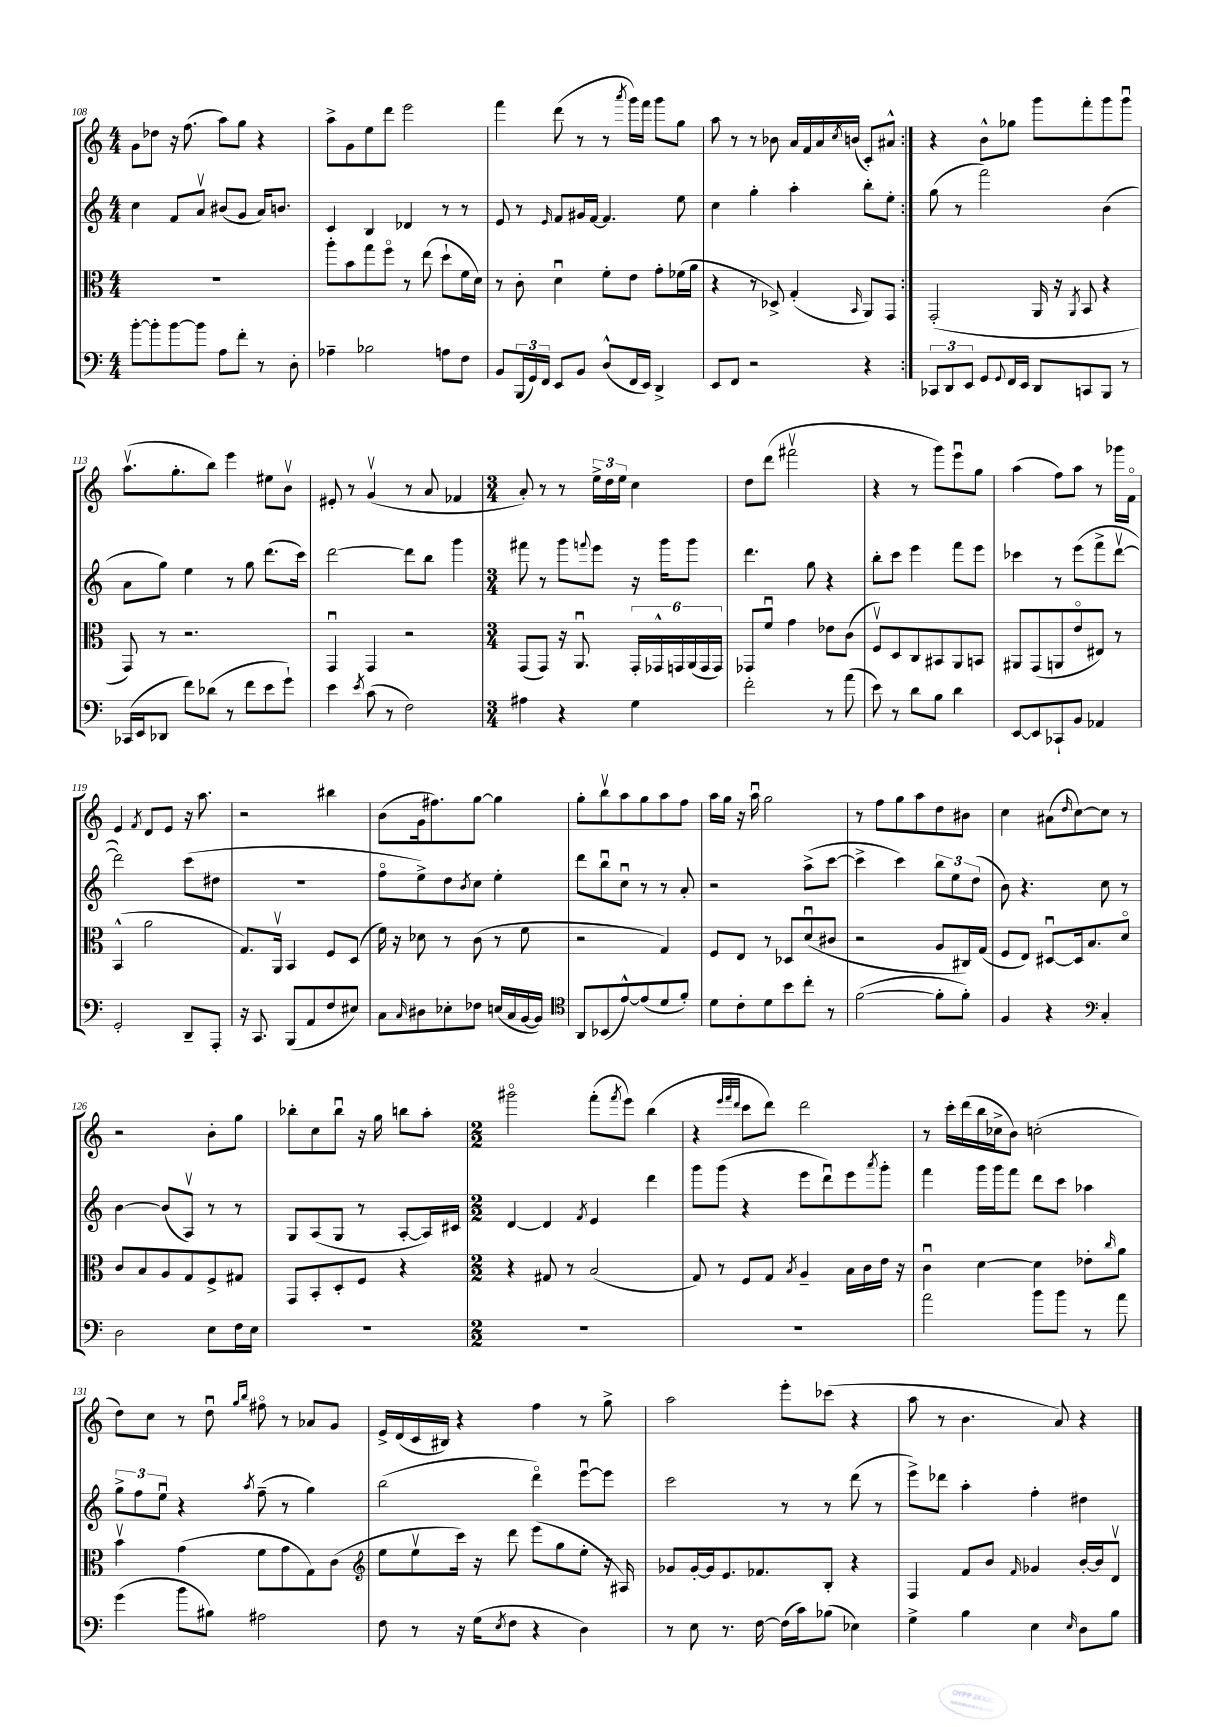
<<
\new StaffGroup <<
\new Staff = "s0" {
    \clef treble \key c \major \numericTimeSignature \time 4/4
    \repeat volta 2 { g'8 des''8 r16 f''8.( a''8) g''8 r4 |
    a''8-> g'8 e''8 d'''8 e'''2 |
    f'''4 d'''8( r8 r8 \acciaccatura { a'''8 } g'''16) f'''16 g'''8 g''8 |
    a''8 r8 r8 bes'8 a'16 f'16 a'16 \acciaccatura { c''8 } b'16( c'8-.) ais'8-^ | }
    r4 b'8-^ ges''8 g'''8 f'''8-. g'''8 g'''8\downbow |
    a''8.\upbow( g''8.-. b''8) e'''4 eis''8 b'8\upbow |
    eis'8-. r8 g'4\upbow( r8 a'8 fes'4 |
    \numericTimeSignature \time 3/4 a'8-.) r8 r8 \tuplet 3/2 { e''16-> d''16 e''16 } c''4 |
    d''8 d'''8( fis'''2\upbow |
    r4 r8 g'''8) e'''8\downbow g''8 |
    a''4( f''8) a''8 r8 ges'''16 f'16\flageolet |
    e'4 \acciaccatura { f'8 } d'8 e'8 r16 a''8. |
    r2 bis''4 |
    b'8( g'16 fis''8.) g''8~ g''4 |
    g''8-. b''8\upbow a''8 g''8 a''8 f''8 |
    a''16 g''16 r16 a''16\downbow g''2 |
    r8 f''8 g''8 a''8 d''8 bis'8 |
    c''4 ais'8( \grace { d''16 } c''8~) c''8 r8 |
    r2 b'8-. g''8 |
    bes''8-. c''8 bes''8\downbow r16 g''16 b''8 a''8-. |
    \numericTimeSignature \time 2/2 gis'''2\flageolet f'''8-.( \acciaccatura { f'''8 } e'''8) b''4( |
    r4 \grace { e'''32 f'''32 d'''32 } c'''8 d'''8) d'''2 |
    r8 c'''16-. d'''16( b''16 ces''16-> b'8) c''2-.( |
    d''8) c''8 r8 d''8\downbow \grace { g''16 b''16 } fis''8\flageolet r8 aes'8 g'8 |
    e'16-> d'16( c'16 bis16) r4 f''4 r8 g''8-> |
    a''2 e'''8-. ces'''8( r4 |
    a''8 r8 b'4. a'8) r4 \bar "|." |
}
\new Staff = "s1" {
    \clef treble \key c \major \numericTimeSignature \time 4/4
    \repeat volta 2 { c''4 f'8 a'8\upbow bis'8( g'8 a'16) b'8. |
    c'4 b4 des'4 r8 r8 |
    e'8 r8 \grace { e'16 } f'8 gis'16 f'16~ f'4. e''8 |
    c''4 g''4-. a''4-. b''8-. e''8-. | }
    g''8( r8 f'''2) b'4( |
    a'8 g''8) e''4 r8 g''8 d'''8.( c'''16) |
    d'''2~ d'''8 b''8 g'''4 |
    \numericTimeSignature \time 3/4 fis'''8 r8 g'''8 \appoggiatura { f'''8 } e'''8 r16 g'''16 g'''8 |
    d'''4. g''8 r4 |
    b''8-. c'''8 e'''4 f'''8 e'''8 |
    ces'''4 r8 e'''8( f'''8-> d'''8~\upbow |
    d'''2) c'''8( dis''8 |
    R2. |
    f''8\flageolet e''8->) d''8 \acciaccatura { b'8 } c''8 e''4-. |
    d'''8 b''8\downbow c''8\downbow r8 r8 a'8-. |
    r2 a''8->( c'''8~ |
    c'''4-> c'''4) \tuplet 3/2 { b''8 e''8 d''8( } |
    b'8) r4. c''8 r8 |
    b'4~ b'8( a8\upbow) r8 r8 |
    g8 a8( g8 r8 a8~-. a16) cis'16 |
    \numericTimeSignature \time 2/2 d'4~ d'4 \acciaccatura { f'8 } e'4 d'''4 |
    g'''8 g'''8( r4 e'''8 d'''8\downbow) e'''8 \acciaccatura { a'''8 } g'''8-. |
    f'''4 g'''16 g'''16 f'''8 d'''8 c'''8 aes''4 |
    \tuplet 3/2 { g''8-> f''8 e''8\downbow } r4 \acciaccatura { a''8 } f''8--( r8 g''4) |
    b''2( d'''4\flageolet) e'''8~\downbow e'''8 |
    c'''2 r8 r8 d'''8( r8 |
    e'''8->) des'''8 a''4-. f''4-. dis''4 \bar "|." |
}
\new Staff = "s2" {
    \clef alto \key c \major \numericTimeSignature \time 4/4
    \repeat volta 2 { R1 |
    a''8-. b'8 g''8 f''8\flageolet r8 e''8( d''8-! f'16 d'16) |
    r8 c'8-. d'4\downbow f'8-. e'8 g'8-. fes'16( a'16 |
    r4 r8 des8->) g4-.( \grace { b,16 } a,8) g,8 | }
    g,2-.( a,16 r16 \acciaccatura { a,8 } b,8 r4 |
    g,8) r8 r2. |
    g,4\downbow g,4 r2 |
    \numericTimeSignature \time 3/4 g,8( g,8) r16 a,8.\downbow \tuplet 6/4 { g,16-. ges,16-^ g,16 a,16( g,16 g,16) } |
    ges,8 f'8\downbow g'4 ees'8 c'8( |
    f8\upbow) d8 c8 bis,8 a,8 b,8 |
    ais,8 g,8( a,8 e'8\flageolet eis8) r8 |
    b,4-^( a'2 |
    g8.) a,16\upbow b,4 f8 d8( |
    f'16) r16 des'8 r8 c'8( r8 f'8 |
    r2 g4) |
    f8 e8 r8 des8 d'8\downbow( cis'8 |
    r2 a8 cis16) g16( |
    f8 e8) dis8~\downbow dis16 b8. d'8\flageolet |
    c'8 b8 a8 g8 f8-> gis8 |
    g,8 b,8-. d8-. f8 r4 |
    \numericTimeSignature \time 2/2 r4 gis8 r8 b2( |
    g8) r8 f8 g8 \acciaccatura { b8 } a4-- b16 c'16 e'16 r16 |
    c'4\downbow d'4~ d'4 ees'8-. \grace { c''16 } a'8 |
    b'4\upbow g'4( f'8 g'8 g8) c'8( |
    \clef treble e''8 e''8\upbow c'''16) r16 d'''8 e'''8( g''8 e''8-. r16 ais16) |
    ges'8 ges'16~-. ges'16 e'8. fes'8. b8-. r4 |
    f4 f'8 b'8 \grace { f'16 } ges'4 b'16~-. b'16 d'8\upbow \bar "|." |
}
\new Staff = "s3" {
    \clef bass \key c \major \numericTimeSignature \time 4/4
    \repeat volta 2 { b'8~-. b'8-. b'8~ b'8 a8 f'8-. r8 d8-. |
    aes4-- bes2 a8 f8 |
    b,8 \tuplet 3/2 { b,,16( g,16) f,16 } e,8 b,8 d8-^( f,16 e,16) d,4-> |
    e,8 f,8 r2 r4 | }
    \tuplet 3/2 { ces,8 d,8 e,8 } g,8 \appoggiatura { g,8 } f,16 e,16 d,8 c,8 b,,8 r8 |
    ces,16( e,16 des,8 f'8) des'8( r8 f'8 e'8 g'8-!) |
    e'4 \acciaccatura { e'8 } c'8( r8 f2) |
    \numericTimeSignature \time 3/4 ais4 r4 g4 |
    f'2-. r8 a'8( |
    e'8) r8 d'8 b8 d'4 |
    e,8~ e,8 ces,8-! b,8 aes,4 |
    g,2-. d,8-- a,,8-. |
    r16 c,8. b,,8( a,8 f8 eis8) |
    c8 \grace { c16 } dis8 ees8-. fes8 e16( c16 b,16~ b,16) |
    \clef tenor a,8 bes,8( e'8~-^) e'8( d'8 f'8-.) |
    d'8 c'8-. d'8 b'8 c''8-. r8 |
    f'2~( f'8-. f'8-.) |
    f4 r4 \clef bass c4-. |
    d2 e8 f16 e16 |
    R2. |
    \numericTimeSignature \time 2/2 R1 |
    R1 |
    a'2 b'8 b'8 r8 a'8 |
    g'4( b'8 bis8) ais2 |
    f8 r8 r16 g16( \acciaccatura { e8 } f8 r4 d4) |
    r8 e8 r8. f16~ f16( c'16) bes8( ees4) |
    g4-> b4 e4 \grace { e16 } d8 b8 \bar "|." |
}
>>
>>
\layout { \context { \Score currentBarNumber = #108 } }
